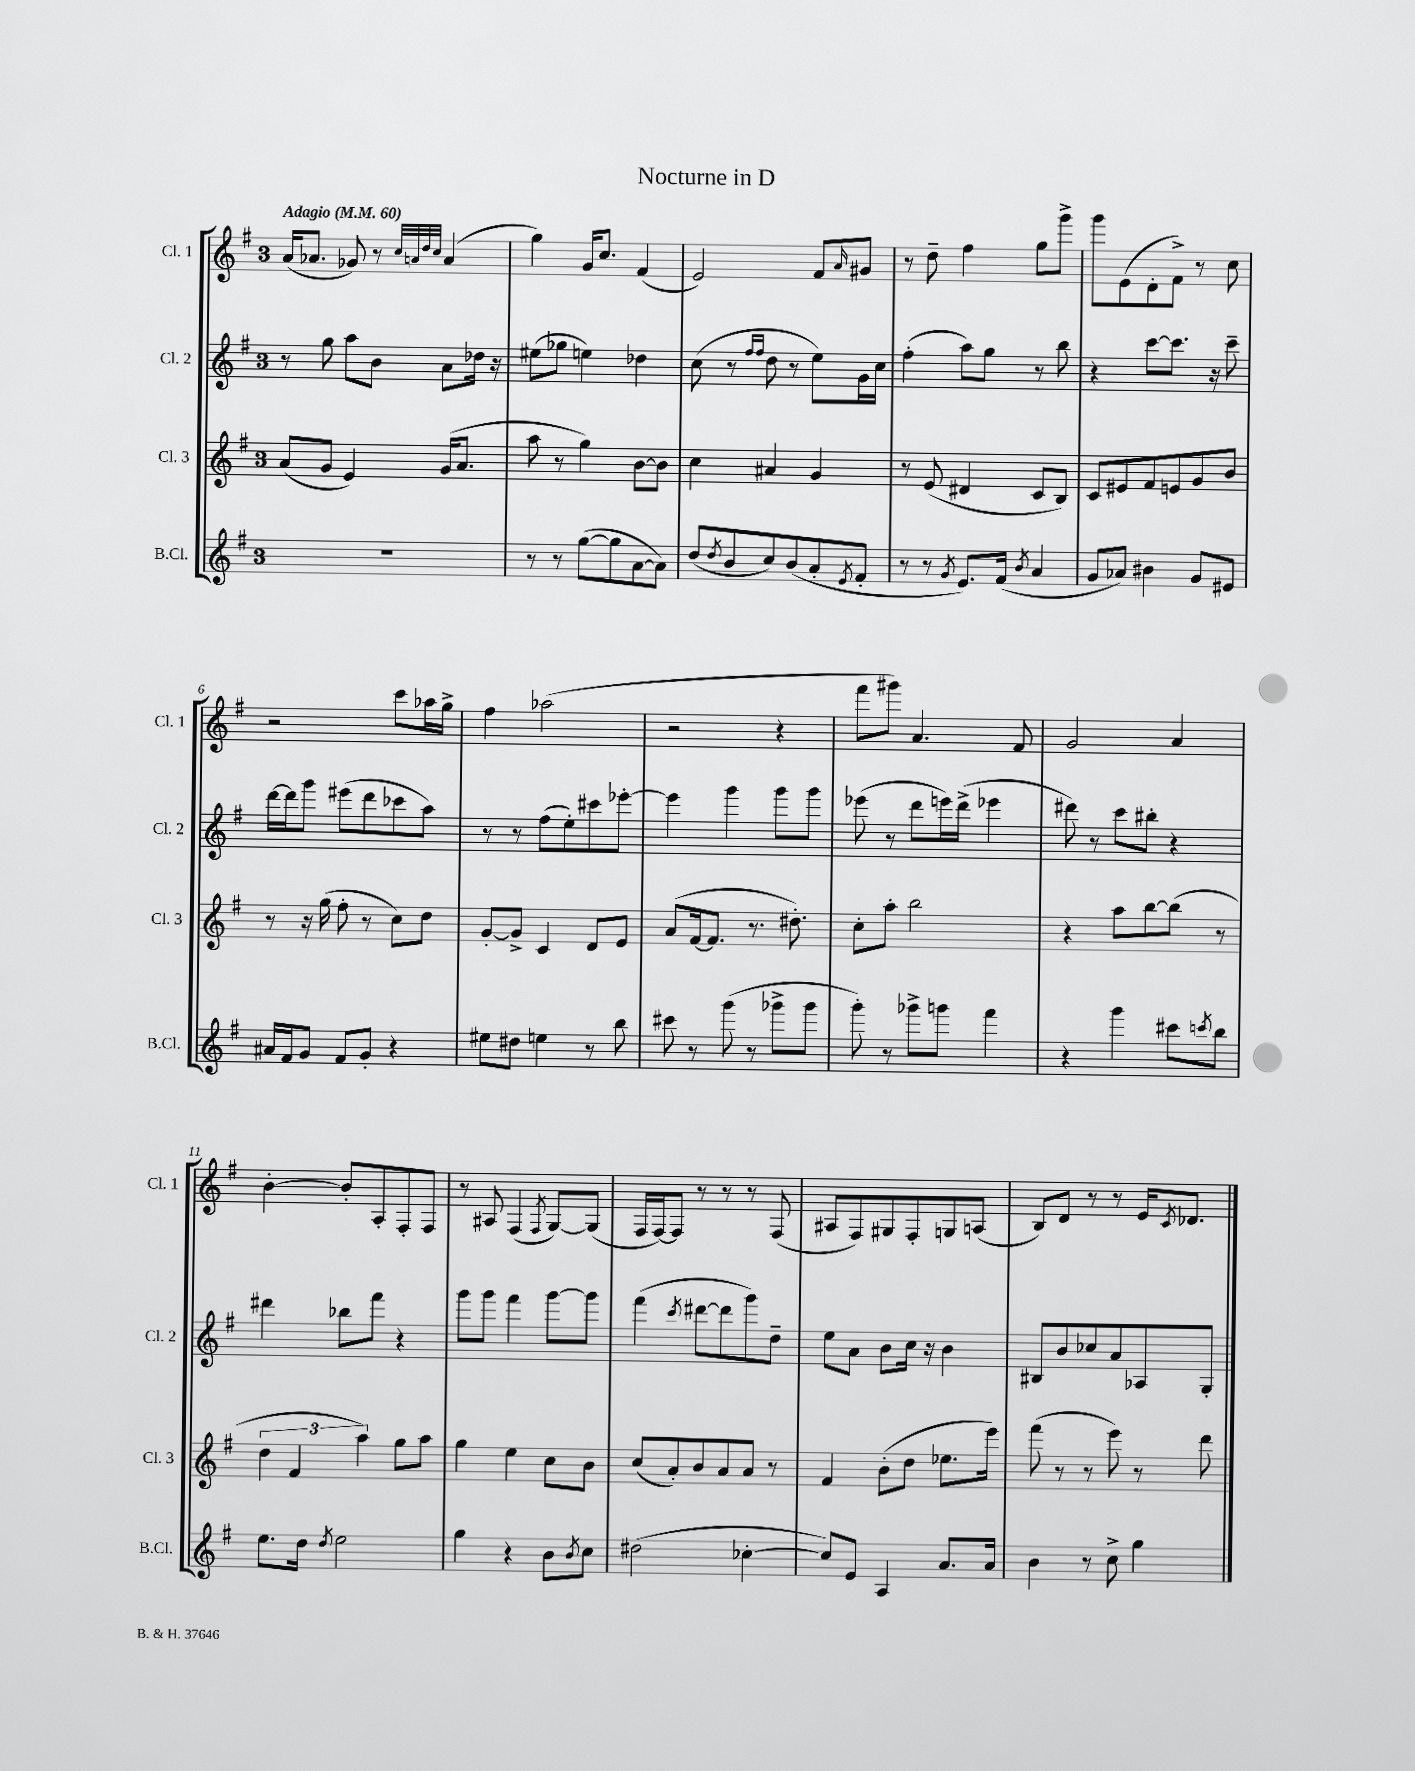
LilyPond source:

\header { title = "Nocturne in D" }
<<
\new StaffGroup <<
\new Staff = "s0" \with { instrumentName = "Cl. 1" shortInstrumentName = "Cl. 1" } {
    \clef treble \key g \major \once \override Staff.TimeSignature.style = #'single-digit \time 3/4 \tempo "Adagio" 4 = 60
    a'16( aes'8. ges'8) r8 \grace { c''32 a'32 d''32 c''32 } a'4( |
    g''4) g'16 c''8. fis'4( |
    e'2) fis'8 \grace { a'16 } gis'8 |
    r8 d''8-- fis''4 g''8 g'''8-> |
    g'''8 e'8( d'8-. fis'8->) r8 c''8 |
    r2 c'''8 aes''16 g''16-> |
    fis''4 aes''2( |
    r2 r4 |
    fis'''8 gis'''8) a'4. fis'8 |
    g'2 a'4 |
    b'4~-. b'8-. a8-. fis8-. fis8 |
    r8 ais8 fis4( \acciaccatura { fis8 } g8~) g8( |
    fis16 fis16~) fis8 r8 r8 r8 fis8( |
    ais8 fis8) gis8 fis8-. g8 a8( |
    b8) d'8 r8 r8 e'16 \acciaccatura { c'8 } des'8. \bar "|." |
}
\new Staff = "s1" \with { instrumentName = "Cl. 2" shortInstrumentName = "Cl. 2" } {
    \clef treble \key g \major \once \override Staff.TimeSignature.style = #'single-digit \time 3/4
    r8 g''8 a''8 b'8 a'8 des''16 r16 |
    eis''8( ges''8 e''4) des''4 |
    c''8( r8 \grace { fis''16 fis''16 } d''8 r8 e''8) g'16 c''16 |
    fis''4-.( a''8) g''8 r8 b''8 |
    r4 c'''8~ c'''8. r16 c'''8-- |
    d'''16~ d'''16 g'''8 eis'''8( d'''8 ces'''8 a''8) |
    r8 r8 fis''8( e''8-.) cis'''8 ees'''8~-. |
    ees'''4 g'''4 g'''8 g'''8 |
    ees'''8( r8 d'''8 e'''16) d'''16->( ees'''4 |
    dis'''8) r8 c'''8 bis''8-. r4 |
    dis'''4 bes''8 fis'''8 r4 |
    g'''8 g'''8 fis'''4 g'''8~ g'''8 |
    fis'''4( \acciaccatura { c'''8 } dis'''8~ dis'''8 g'''8) d''8-- |
    e''8 a'8 b'8 c''16 r16 b'4 |
    bis8 b'8 ces''8 a'8 aes8 g8-. \bar "|." |
}
\new Staff = "s2" \with { instrumentName = "Cl. 3" shortInstrumentName = "Cl. 3" } {
    \clef treble \key g \major \once \override Staff.TimeSignature.style = #'single-digit \time 3/4
    a'8( g'8 e'4) g'16( a'8. |
    a''8 r8 g''4) b'8~ b'8 |
    c''4 ais'4 g'4 |
    r8 e'8( dis'4 c'8 b8) |
    c'8 eis'8 fis'8 e'8 g'8 b'8 |
    r8 r16 g''16( fis''8-. r8 c''8) d''8 |
    g'8~-. g'8-> c'4 d'8 e'8 |
    a'8( fis'16~ fis'8. r8. dis''8.-.) |
    c''8-. a''8-. b''2 |
    r4 a''8 b''8~ b''8( r8 |
    \tuplet 3/2 { d''4 fis'4 a''4) } g''8 a''8 |
    g''4 e''4 c''8 b'8 |
    c''8( a'8-.) b'8 a'8 a'8 r8 |
    fis'4 b'8-.( d''8 ees''8. e'''16) |
    fis'''8( r8 r8 e'''8) r8 d'''8 \bar "|." |
}
\new Staff = "s3" \with { instrumentName = "B.Cl." shortInstrumentName = "B.Cl." } {
    \clef treble \key g \major \once \override Staff.TimeSignature.style = #'single-digit \time 3/4
    R2. |
    r8 r8 g''8~( g''8 a'8~ a'8) |
    d''8( \acciaccatura { d''8 } b'8 c''8) b'8( a'8-. \acciaccatura { e'8 } fis'8-. |
    r8 r8 \acciaccatura { g'8 } e'8.) fis'16( \acciaccatura { b'8 } a'4 |
    g'8 aes'8) bis'4 g'8 eis'8 |
    ais'16 fis'16 g'8 fis'8 g'8-. r4 |
    eis''8 dis''8 e''4 r8 b''8 |
    cis'''8 r8 g'''8( r8 ges'''8-> ges'''8 |
    g'''8-.) r8 ges'''8-> g'''8 fis'''4 |
    r4 g'''4 cis'''8 \acciaccatura { c'''8 } b''8 |
    e''8. d''16 \acciaccatura { d''8 } e''2 |
    g''4 r4 b'8 \acciaccatura { b'8 } c''8 |
    dis''2( ces''4~-. |
    ces''8) e'8 a4 a'8. a'16 |
    b'4 r8 c''8-> g''4 \bar "|." |
}
>>
>>
